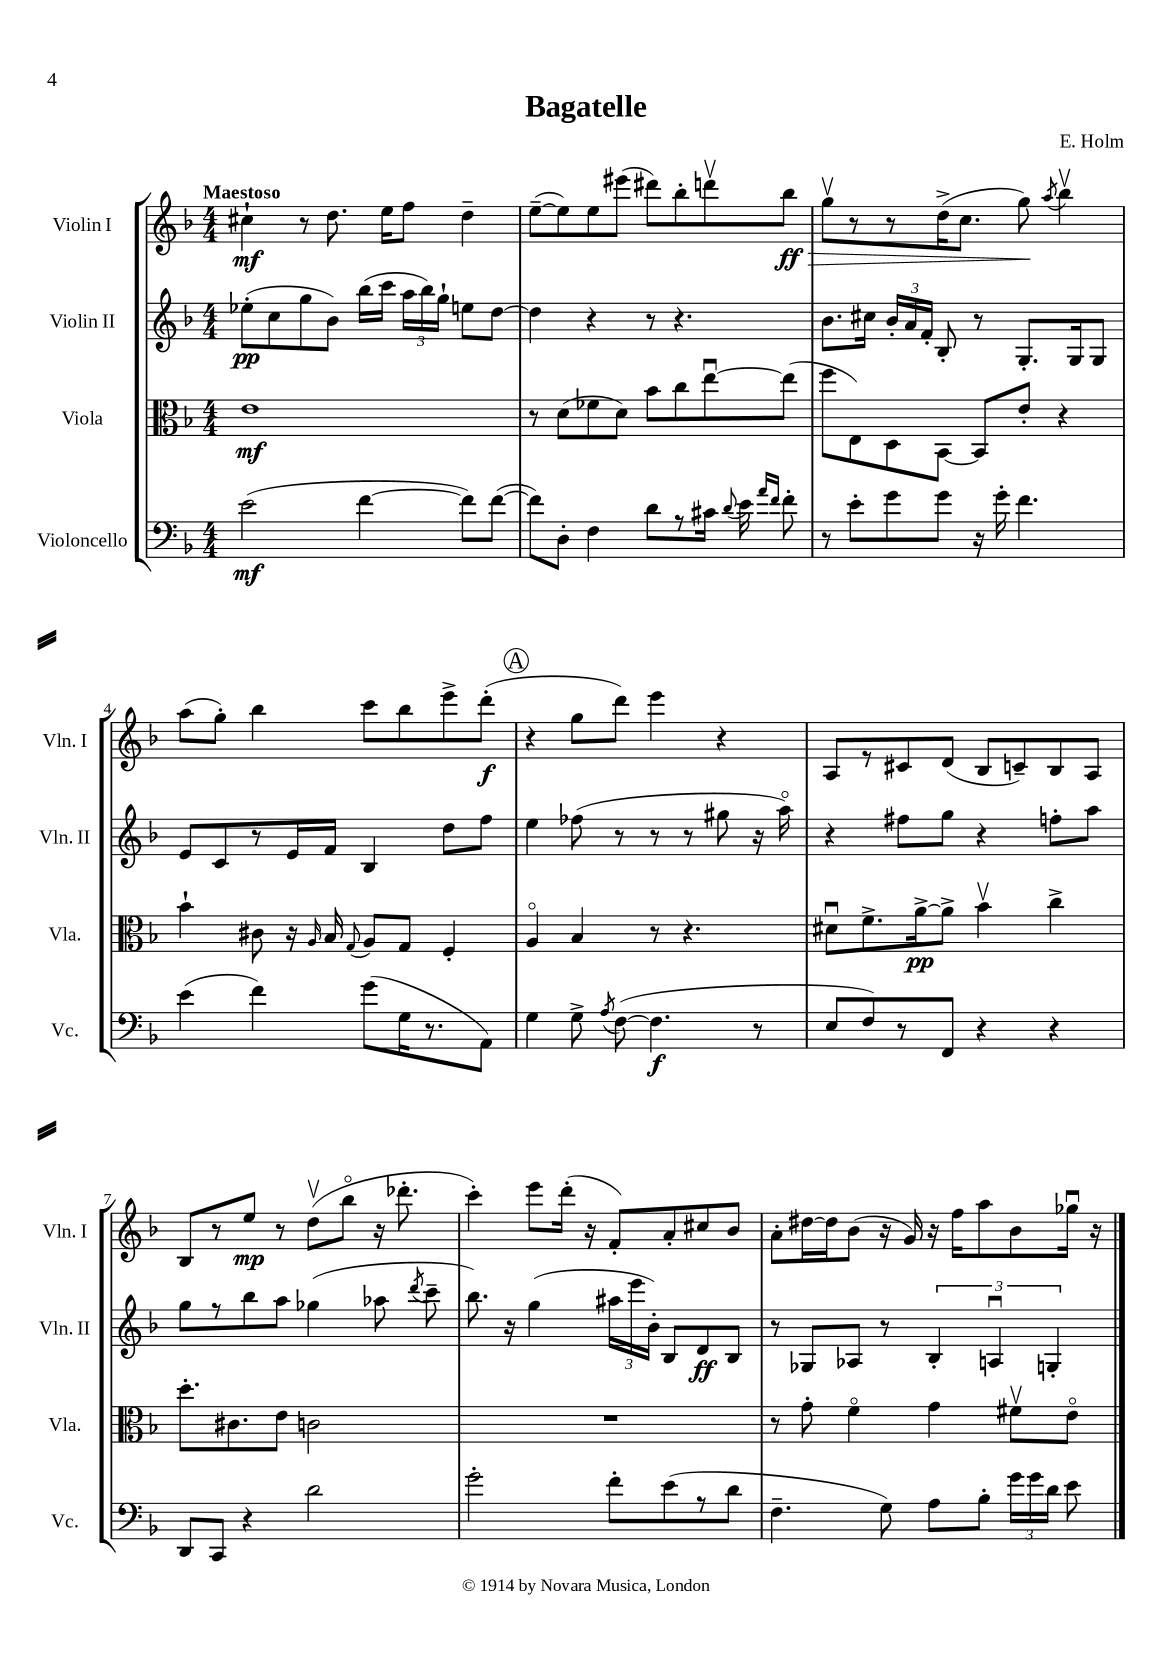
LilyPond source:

\header { title = "Bagatelle" composer = "E. Holm" }
<<
\new StaffGroup <<
\new Staff = "s0" \with { instrumentName = "Violin I" shortInstrumentName = "Vln. I" } {
    \clef treble \key f \major \numericTimeSignature \time 4/4 \tempo "Maestoso"
    \autoBeamOff cis''4-!\mf r8 d''8. e''16[ f''8] d''4-- |
    e''8[~--( e''8) e''8 eis'''8]( dis'''8[) bes''8-. d'''8\upbow bes''8]\ff\> |
    g''8[\upbow r8 r8 d''16->( c''8.] g''8\!) \acciaccatura { a''8 } bes''4\upbow |
    a''8[( g''8]-.) bes''4 c'''8[ bes''8 e'''8-> d'''8]-.\f( |
    \mark \markup { \circle "A" } r4 g''8[ d'''8]) e'''4 r4 |
    a8[ r8 cis'8 d'8]( bes8[ c'8--) bes8 a8] |
    bes8[ r8 e''8]\mp r8 d''8[\upbow( bes''8]\flageolet r16 des'''8.-. |
    c'''4-.) e'''8[ d'''16]-.( r16 f'8[-.) a'8-. cis''8 bes'8] |
    a'8[-. dis''16~ dis''16 bes'8]( r16 g'16) r16 f''16[ a''8 bes'8 ges''16]\downbow r16 \bar "|." |
}
\new Staff = "s1" \with { instrumentName = "Violin II" shortInstrumentName = "Vln. II" } {
    \clef treble \key f \major \numericTimeSignature \time 4/4
    \autoBeamOff ees''8[-.\pp( c''8 g''8 bes'8]) bes''16[( c'''16] \tuplet 3/2 { a''16[ bes''16) g''16]-! } e''8[ d''8]~ |
    d''4 r4 r8 r4. |
    bes'8.[ cis''16] \tuplet 3/2 { bes'16[-. a'16 f'16]-. } bes8-. r8 g8.[-. g16 g8] |
    e'8[ c'8 r8 e'16 f'16] bes4 d''8[ f''8] |
    \mark \markup { \circle "A" } e''4 fes''8( r8 r8 r8 gis''8 r16 a''16\flageolet) |
    r4 fis''8[ g''8] r4 f''8[-. a''8] |
    g''8[ r8 bes''8 a''8] ges''4( aes''8 \acciaccatura { d'''8 } c'''8-- |
    bes''8.) r16 g''4( \tuplet 3/2 { ais''16[ e'''16 bes'16]-.) } bes8[ d'8\ff bes8] |
    r8 ges8[ aes8] r8 \tuplet 3/2 { bes4-. a4\downbow g4-. } \bar "|." |
}
\new Staff = "s2" \with { instrumentName = "Viola" shortInstrumentName = "Vla." } {
    \clef alto \key f \major \numericTimeSignature \time 4/4
    \autoBeamOff e'1\mf |
    r8 d'8[( fes'8 d'8]) bes'8[ c''8 e''8~\downbow e''8]( |
    f''8[ e8) d8 bes,8]~ bes,8[ e'8]-. r4 |
    bes'4-! cis'8 r16 \grace { a16 } bes16 \appoggiatura { g8 } a8[ g8] f4-. |
    \mark \markup { \circle "A" } a4\flageolet bes4 r8 r4. |
    dis'8[\downbow f'8.-> a'16~->\pp a'8]-> bes'4\upbow c''4-> |
    d''8.[-. cis'8. e'8] c'2 |
    R1 |
    r8 g'8-. f'4\flageolet g'4 fis'8[\upbow e'8]\flageolet \bar "|." |
}
\new Staff = "s3" \with { instrumentName = "Violoncello" shortInstrumentName = "Vc." } {
    \clef bass \key f \major \numericTimeSignature \time 4/4
    \autoBeamOff e'2\mf( f'4~ f'8[) f'8]~( |
    f'8[) d8]-. f4 d'8[ r8 cis'16] \appoggiatura { d'8 } e'16 \grace { a'16[ f'16] } f'8-. |
    r8 e'8[-. g'8 g'8] r16 g'16-. f'4. |
    e'4( f'4) g'8[( g16 r8. a,8]) |
    \mark \markup { \circle "A" } g4 g8-> \acciaccatura { a8 } f8~( f4.\f r8 |
    e8[ f8) r8 f,8] r4 r4 |
    d,8[ c,8] r4 d'2 |
    g'2-. f'8[-. e'8( r8 d'8] |
    f4.-- g8) a8[ bes8]-. \tuplet 3/2 { g'16[ g'16 d'16] } e'8 \bar "|." |
}
>>
>>
